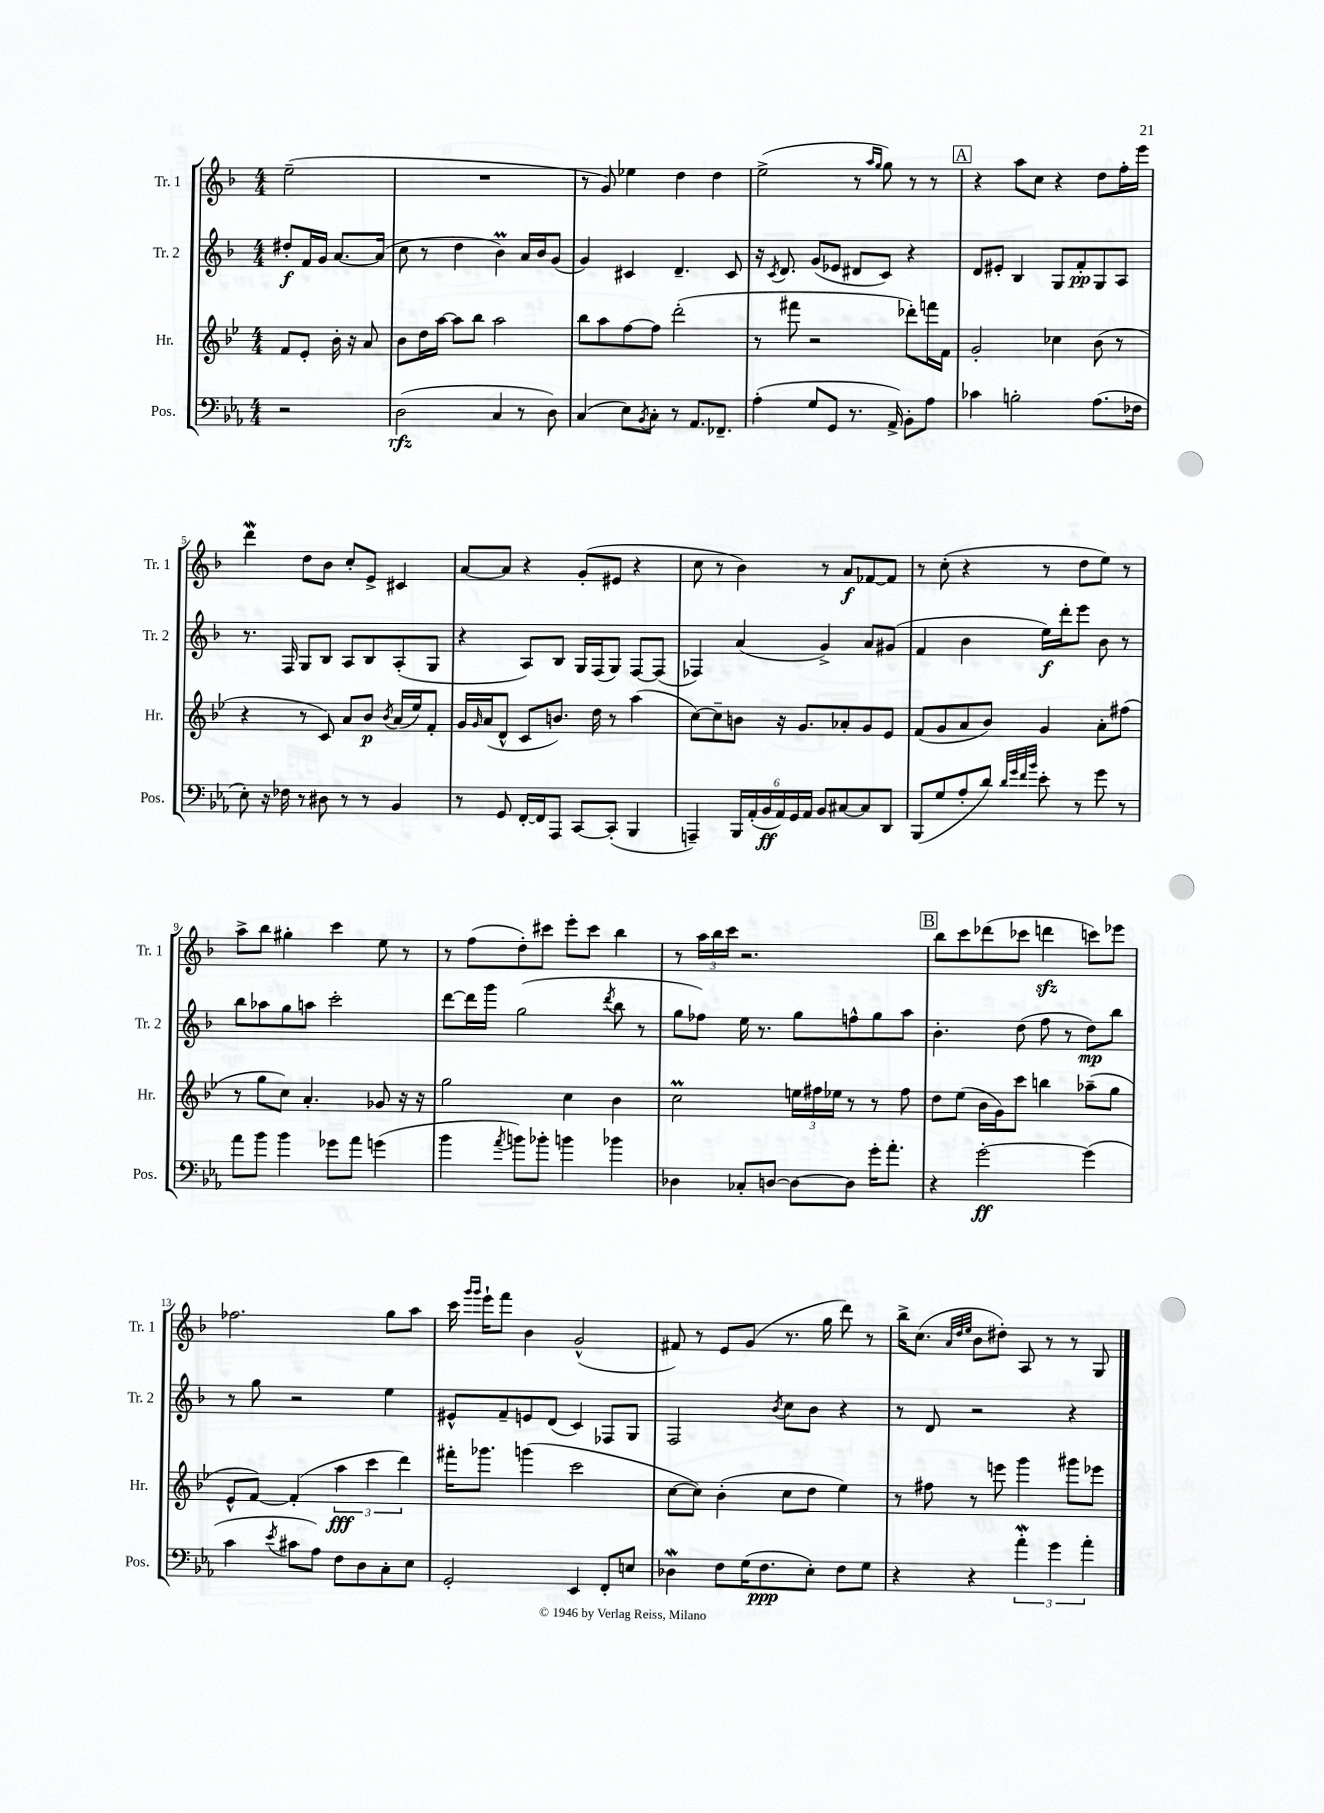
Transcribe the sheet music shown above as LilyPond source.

<<
\new StaffGroup <<
\new Staff = "s0" \with { instrumentName = "Tr. 1" shortInstrumentName = "Tr. 1" } {
    \clef treble \key f \major \numericTimeSignature \time 4/4 \partial 2
    e''2--( |
    R1 |
    r8 g'8) ees''4 d''4 d''4 |
    e''2->( r8 \grace { a''16 g''16 } g''8) r8 r8 |
    \mark \markup { \box "A" } r4 a''8 c''8 r4 d''8 f''16-. e'''16 |
    d'''4\mordent d''8 bes'8 c''8-. e'8-> cis'4 |
    a'8~ a'8 r4 g'8-.( eis'8 r4 |
    c''8 r8 bes'4) r8 a'8\f fes'8~ fes'8 |
    r8 c''8-.( r4 r8 d''8 e''8) r8 |
    a''8-> bes''8 gis''4-. c'''4 e''8 r8 |
    r8 f''8( d''8-.) cis'''8 e'''8-. cis'''8 bes''4 |
    r8 \tuplet 3/2 { a''16 bes''16 c'''16 } r2. |
    \mark \markup { \box "B" } bes''8 c'''8 des'''8( ces'''8 d'''4\sfz c'''8) ees'''8 |
    fes''2. g''8 a''8 |
    c'''16 \grace { g'''16 g'''16 } e'''16-! f'''8 bes'4 g'2-^( |
    fis'8) r8 e'8 g'8( r8. g''16 d'''8) r8 |
    bes''16-> c''8.( \grace { a'32 d''32 e''32 } bes'8 dis''8-.) a8 r8 r8 g8 \bar "|." |
}
\new Staff = "s1" \with { instrumentName = "Tr. 2" shortInstrumentName = "Tr. 2" } {
    \clef treble \key f \major \numericTimeSignature \time 4/4 \partial 2
    dis''8-.\f f'16 g'16 a'8.~ a'16( |
    c''8 r8 d''4 bes'4\prall) a'16 bes'16 g'8( |
    g'4) cis'4 d'4.-- cis'8 |
    r16 \acciaccatura { c'8 } d'8. g'8( ees'8 dis'8 c'8) r4 |
    \mark \markup { \box "A" } d'8 eis'8-. bes4 g8 f'8-.\pp g8 a8 |
    r8. f16 g8 bes8 a8 bes8 a8-.( g8 |
    r4 a8) bes8 g16 f16( g8) f8~ f8( |
    fes4) a'4( g'4->) a'8 gis'8( |
    f'4 bes'4 e''16\f) d'''16-. e'''8 bes'8 r8 |
    bes''8 aes''8 g''8 a''8 c'''2-. |
    d'''8~ d'''16 g'''16 g''2( \acciaccatura { d'''8 } bes''8 r8 |
    g''8 fes''8) e''16 r8. g''8 f''8-^ g''8 a''8 |
    \mark \markup { \box "B" } bes'4.-. d''8( f''8 r8 d''8\mp) bes''8 |
    r8 g''8 r2 e''4 |
    eis'8-^ f'8-- e'8 d'8( c'4) fes8 g8 |
    f2 \acciaccatura { bes'8 } c''8 bes'8 r4 |
    r8 d'8 r2 r4 \bar "|." |
}
\new Staff = "s2" \with { instrumentName = "Hr." shortInstrumentName = "Hr." } {
    \clef treble \key bes \major \numericTimeSignature \time 4/4 \partial 2
    f'8 ees'8-. bes'16-. r16 a'8 |
    bes'8 d''16 a''16~ a''8 bes''8 a''2 |
    bes''8 a''8 f''8~ f''8 d'''2-.( |
    r8 fis'''8 r2 des'''8-.) f'''16 f'16 |
    \mark \markup { \box "A" } g'2-. ces''4 bes'8( r8 |
    r4 r8 c'8) a'8 bes'8\p \acciaccatura { bes'8 } a'16( ees''16) f'8-. |
    g'16 \grace { g'16 } a'16( d'8-^ c'8 b'8.) d''16 r8 a''4( |
    c''8~) c''8-- b'8 r16 g'8. aes'8-. g'8 ees'8 |
    f'8( g'8 a'8 bes'8) g'4 a'8-. fis''8( |
    r8 g''8 c''8) a'4.-. ges'8 r16 r16 |
    g''2 c''4 bes'4 |
    c''2\prall \tuplet 3/2 { e''16 fis''16 ees''16 } r8 r8 fis''8 |
    \mark \markup { \box "B" } d''8 ees''8( bes'16 g'16) c'''8 b''4 aes''8--( g''8 |
    ees'8-^ f'8~) f'4-.( \tuplet 3/2 { a''4\fff c'''4 d'''4) } |
    fis'''16-. ges'''8. g'''4( c'''2 |
    c''8~ c''8) bes'4-.( c''8 d''8 ees''4) |
    r8 fis''8 r8 e'''8 g'''4 gis'''8 ees'''8 \bar "|." |
}
\new Staff = "s3" \with { instrumentName = "Pos." shortInstrumentName = "Pos." } {
    \clef bass \key ees \major \numericTimeSignature \time 4/4 \partial 2
    r2 |
    d2\rfz( c4 r8 d8) |
    c4( ees8) \acciaccatura { bes,8 } c8-. r8 aes,8. fes,8.-- |
    aes4-.( g8 g,8 r8. aes,16->) bes,8-. aes8 |
    \mark \markup { \box "A" } ces'4 b2-. aes8.( fes16 |
    ees8-.) r16 fes16 r8 dis8 r8 r8 bes,4 |
    r8 g,8 f,16~-. f,16 aes,,8 c,8~ c,8-.( bes,,4 |
    a,,4--) \tuplet 6/4 { bes,,16 aes,16-.( bes,16\ff aes,16) g,16 aes,16 } bes,8 cis8~ cis8 d,8 |
    bes,,8( g8 aes8-. d'8) \grace { d'32 g'32 f'32 bes'32 } ees'8-. r8 g'8 r8 |
    aes'8 bes'8 bes'4 ges'8 aes'8 g'4( |
    bes'4 \acciaccatura { aes'8 } b'8) bes'8-. b'4 bes'4 |
    des4 ces8-. d8~ d8~ d8 g'16-. aes'8.-. |
    \mark \markup { \box "B" } r4 g'2~-.\ff g'4( |
    c'4 \acciaccatura { ees'8 } cis'8 aes8) f8 d8 c8-. ees8 |
    g,2-. ees,4 f,8-. e8 |
    des4\mordent f8 g16( f8.\ppp ees8-.) f8 g8 |
    r4 r4 \tuplet 3/2 { aes'4-.\mordent g'4 aes'4-. } \bar "|." |
}
>>
>>
